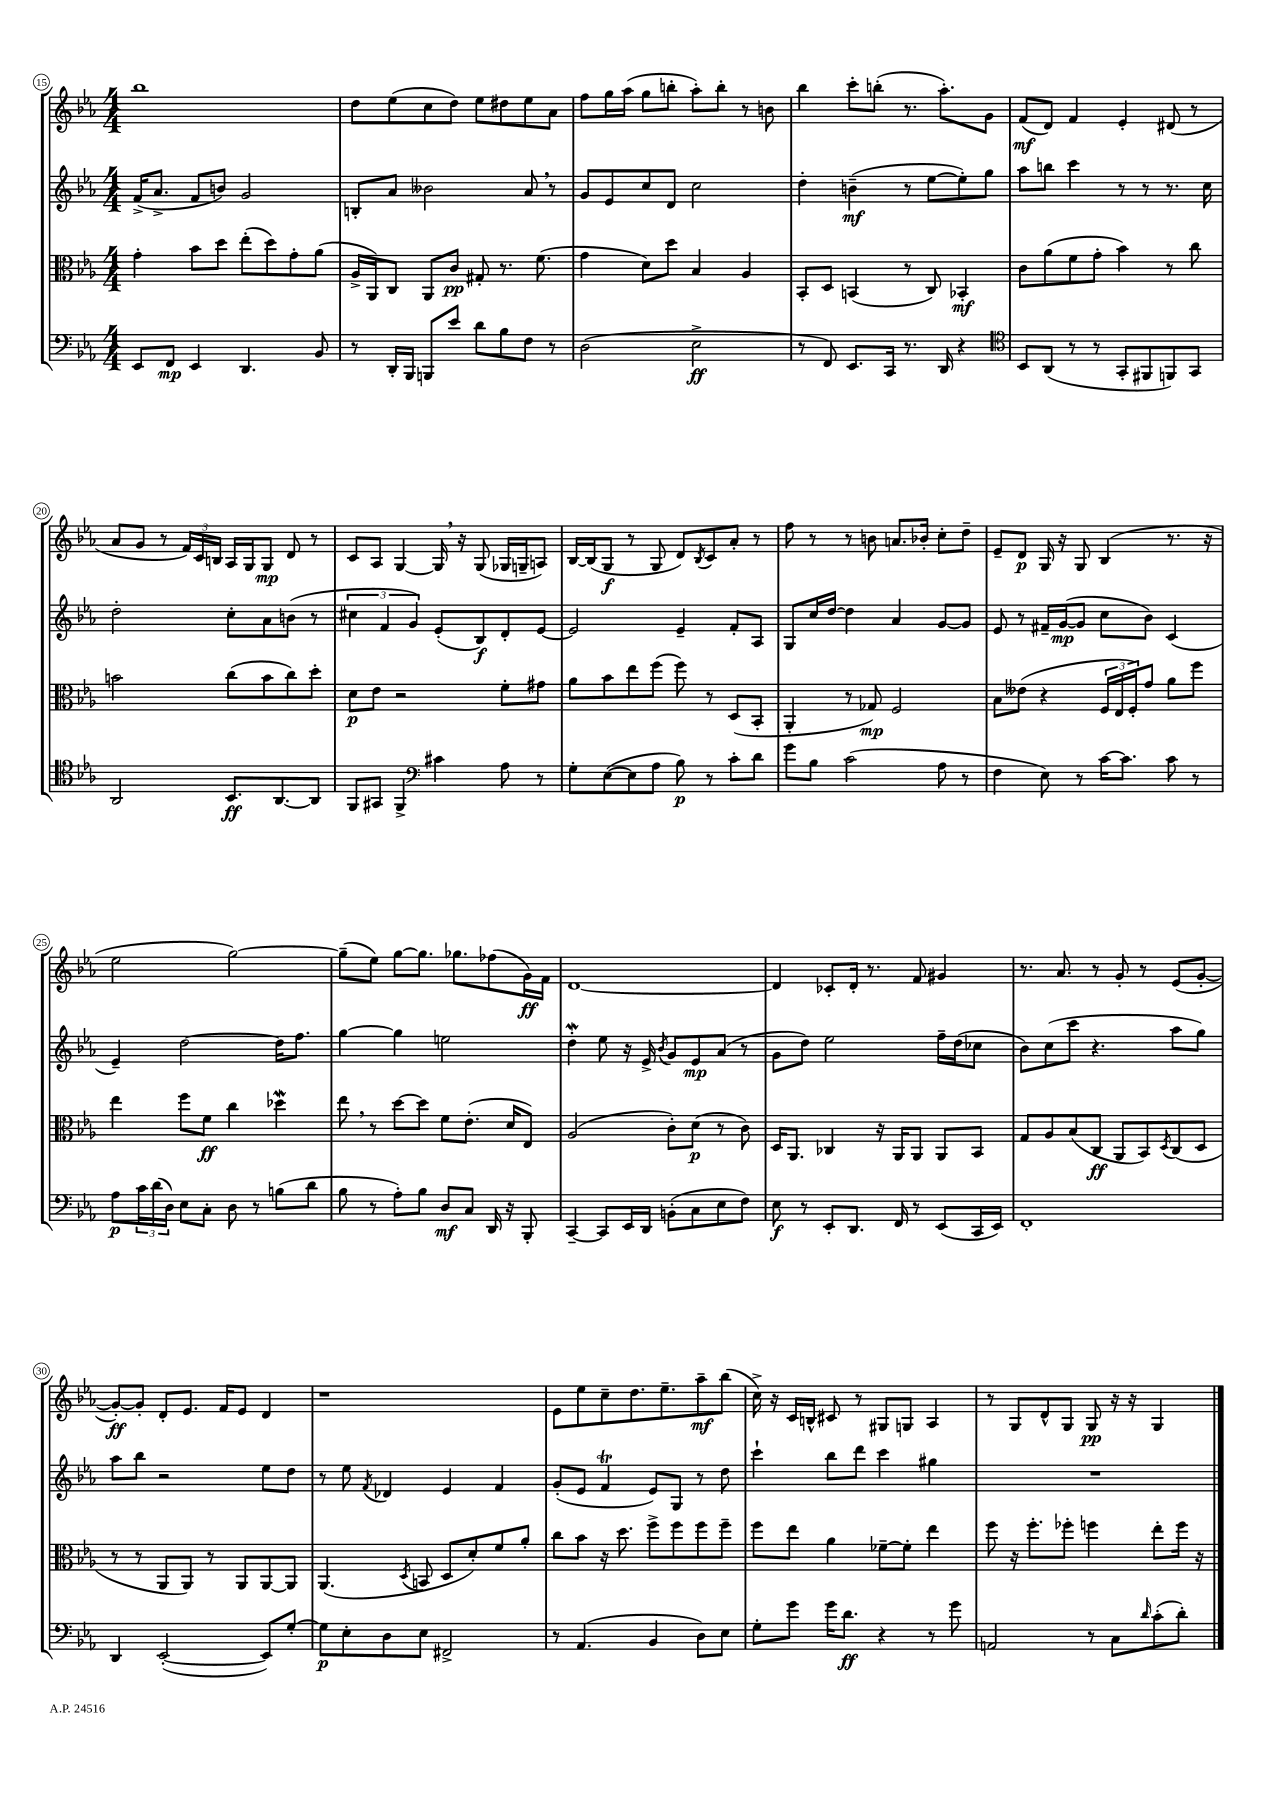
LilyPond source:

<<
\new StaffGroup <<
\new Staff = "s0" {
    \clef treble \key ees \major \numericTimeSignature \time 4/4
    bes''1 |
    d''8 ees''8( c''8 d''8) ees''8 dis''8 ees''8 aes'8 |
    f''8 g''16 aes''16( g''8 b''8-. aes''8-.) b''8-. r8 b'8 |
    bes''4 c'''8-. b''8-.( r8. aes''8.-.) g'8 |
    f'8\mf( d'8) f'4 ees'4-. dis'8( r8 |
    aes'8 g'8 r8 \tuplet 3/2 { f'16) c'16 b16 } aes16 g16 g8\mp d'8 r8 |
    c'8 aes8 g4~ g16 \breathe r16 g8( ges16 g16-- a8) |
    bes16~ bes16( g8\f r8 g8 d'8) \acciaccatura { bes8 } c'8 aes'8-. r8 |
    f''8 r8 r8 b'8 a'8. bes'16-. c''8-. d''8-- |
    ees'8-- d'8\p g16 r16 g8 bes4( r8. r16 |
    ees''2 g''2~) |
    g''8--( ees''8) g''8~ g''8. ges''8. fes''8( g'16\ff) f'16 |
    d'1~ |
    d'4 ces'8-. d'16-. r8. f'8 gis'4 |
    r8. aes'8. r8 g'8-. r8 ees'8( g'8~-. |
    g'8~-.\ff) g'8-. d'8-. ees'8. f'16 ees'8 d'4 |
    r1 |
    ees'8 ees''8 c''8-- d''8. ees''8.-- aes''8--\mf bes''8( |
    c''16->) r16 c'16 b16-^ cis'8 r8 gis8 g8 aes4 |
    r8 g8 d'8-^ g8 g8\pp r16 r16 g4 \bar "|." |
}
\new Staff = "s1" {
    \clef treble \key ees \major \numericTimeSignature \time 4/4
    f'16->( aes'8.-> f'8 b'8) g'2 |
    b8-. aes'8 beses'2 aes'8 \breathe r8 |
    g'8 ees'8 c''8 d'8 c''2 |
    d''4-. b'4--\mf( r8 ees''8~ ees''8-.) g''8 |
    aes''8 b''8 c'''4 r8 r8 r8. c''16 |
    d''2-. c''8-. aes'8 b'8( r8 |
    \tuplet 3/2 { cis''4 f'4 g'4) } ees'8-.( bes8\f) d'8-. ees'8~ |
    ees'2 ees'4-- f'8-. aes8 |
    g8 c''16 d''16~ d''4 aes'4 g'8~ g'8 |
    ees'8 r8 fis'16-- g'16~\mp( g'8 c''8 bes'8) c'4( |
    ees'4--) d''2~ d''16 f''8. |
    g''4~ g''4 e''2 |
    d''4-.\mordent ees''8 r16 ees'16-> \acciaccatura { bes'8 } g'8 ees'8\mp aes'8( r8 |
    g'8 d''8) ees''2 f''16-- d''16( ces''8 |
    bes'8) c''8( c'''8 r4. aes''8 g''8) |
    aes''8 bes''8 r2 ees''8 d''8 |
    r8 ees''8 \acciaccatura { f'8 } des'4 ees'4 f'4 |
    g'8-.( ees'8 f'4\trill ees'8) g8 r8 d''8 |
    c'''4-! bes''8 d'''8 c'''4 gis''4 |
    R1 \bar "|." |
}
\new Staff = "s2" {
    \clef alto \key ees \major \numericTimeSignature \time 4/4
    g'4-. bes'8 d''8 ees''8-.( d''8) g'8-. aes'8( |
    aes16-> aes,16) c8 aes,8 c'8\pp gis8-. r8. f'8.( |
    g'4 d'8) d''8 bes4 aes4 |
    bes,8-. d8 b,4( r8 c8) bes,4-.\mf |
    c'8 aes'8( f'8 g'8-. bes'4) r8 c''8 |
    b'2 c''8( b'8 c''8) d''8-. |
    d'8\p ees'8 r2 f'8-. gis'8 |
    aes'8 bes'8 ees''8 f''8( f''8) r8 d8( bes,8-. |
    aes,4-. r8 ges8\mp) f2 |
    bes8 eeses'8( r4 \tuplet 3/2 { f16 ees16 f16-.) } g'8 aes'8 f''8 |
    ees''4 f''8 f'8\ff c''4 des''4\mordent |
    ees''8 \breathe r8 d''8~ d''8 f'8 ees'8.-.( d'16 ees8) |
    aes2( c'8-.) d'8\p( r8 c'8) |
    d16 aes,8. ces4 r16 aes,16 aes,8 aes,8 bes,8 |
    g8 aes8 bes8( c8\ff aes,8 bes,8) \acciaccatura { d8 } c8( d8 |
    r8 r8 aes,8 aes,8) r8 aes,8 aes,8~ aes,8 |
    aes,4.( \acciaccatura { d8 } b,8 d8 d'8-.) f'8 aes'8-. |
    c''8 bes'8 r16 d''8. f''8-> f''8 f''8 f''8-- |
    f''8 ees''8 aes'4 fes'8~-- fes'8-. ees''4 |
    f''8 r16 f''8.-. fes''8-. f''4 ees''8-. f''16 r16 \bar "|." |
}
\new Staff = "s3" {
    \clef bass \key ees \major \numericTimeSignature \time 4/4
    ees,8 f,8\mp ees,4 d,4. bes,8 |
    r8 d,16-. bes,,16 b,,8 ees'8 d'8 bes8 f8 r8 |
    d2( ees2->\ff |
    r8 f,8) ees,8. c,16 r8. d,16 r4 |
    \clef tenor bes,8 aes,8( r8 r8 g,8-. fis,8 f,8) g,8 |
    aes,2 bes,8.\ff aes,8.~ aes,8 |
    f,8 gis,8 f,4-> \clef bass cis'4 aes8 r8 |
    g8-. ees8~( ees8 aes8 bes8\p) r8 c'8-. d'8 |
    g'8 bes8 c'2( aes8 r8 |
    f4 ees8) r8 c'16~ c'8. c'8 r8 |
    aes8\p \tuplet 3/2 { c'16 d'16( d16) } ees8 c8-. d8 r8 b8( d'8 |
    bes8 r8 aes8-.) bes8 d8\mf c8 d,16 r16 bes,,8-. |
    c,4~-- c,8 ees,16 d,16 b,8-.( c8 ees8 f8) |
    ees8\f r8 ees,8-. d,8. f,16 r8 ees,8( c,16 ees,16) |
    f,1-. |
    d,4 ees,2~-.( ees,8) g8~-. |
    g8\p ees8-. d8 ees8 fis,2-> |
    r8 aes,4.( bes,4 d8) ees8 |
    g8-. g'8 g'16 d'8.\ff r4 r8 g'8 |
    a,2 r8 c8 \grace { d'16 } c'8-.( d'8-.) \bar "|." |
}
>>
>>
\layout { \context { \Score currentBarNumber = #15 \override BarNumber.stencil = #(make-stencil-circler 0.1 0.3 ly:text-interface::print) } }
